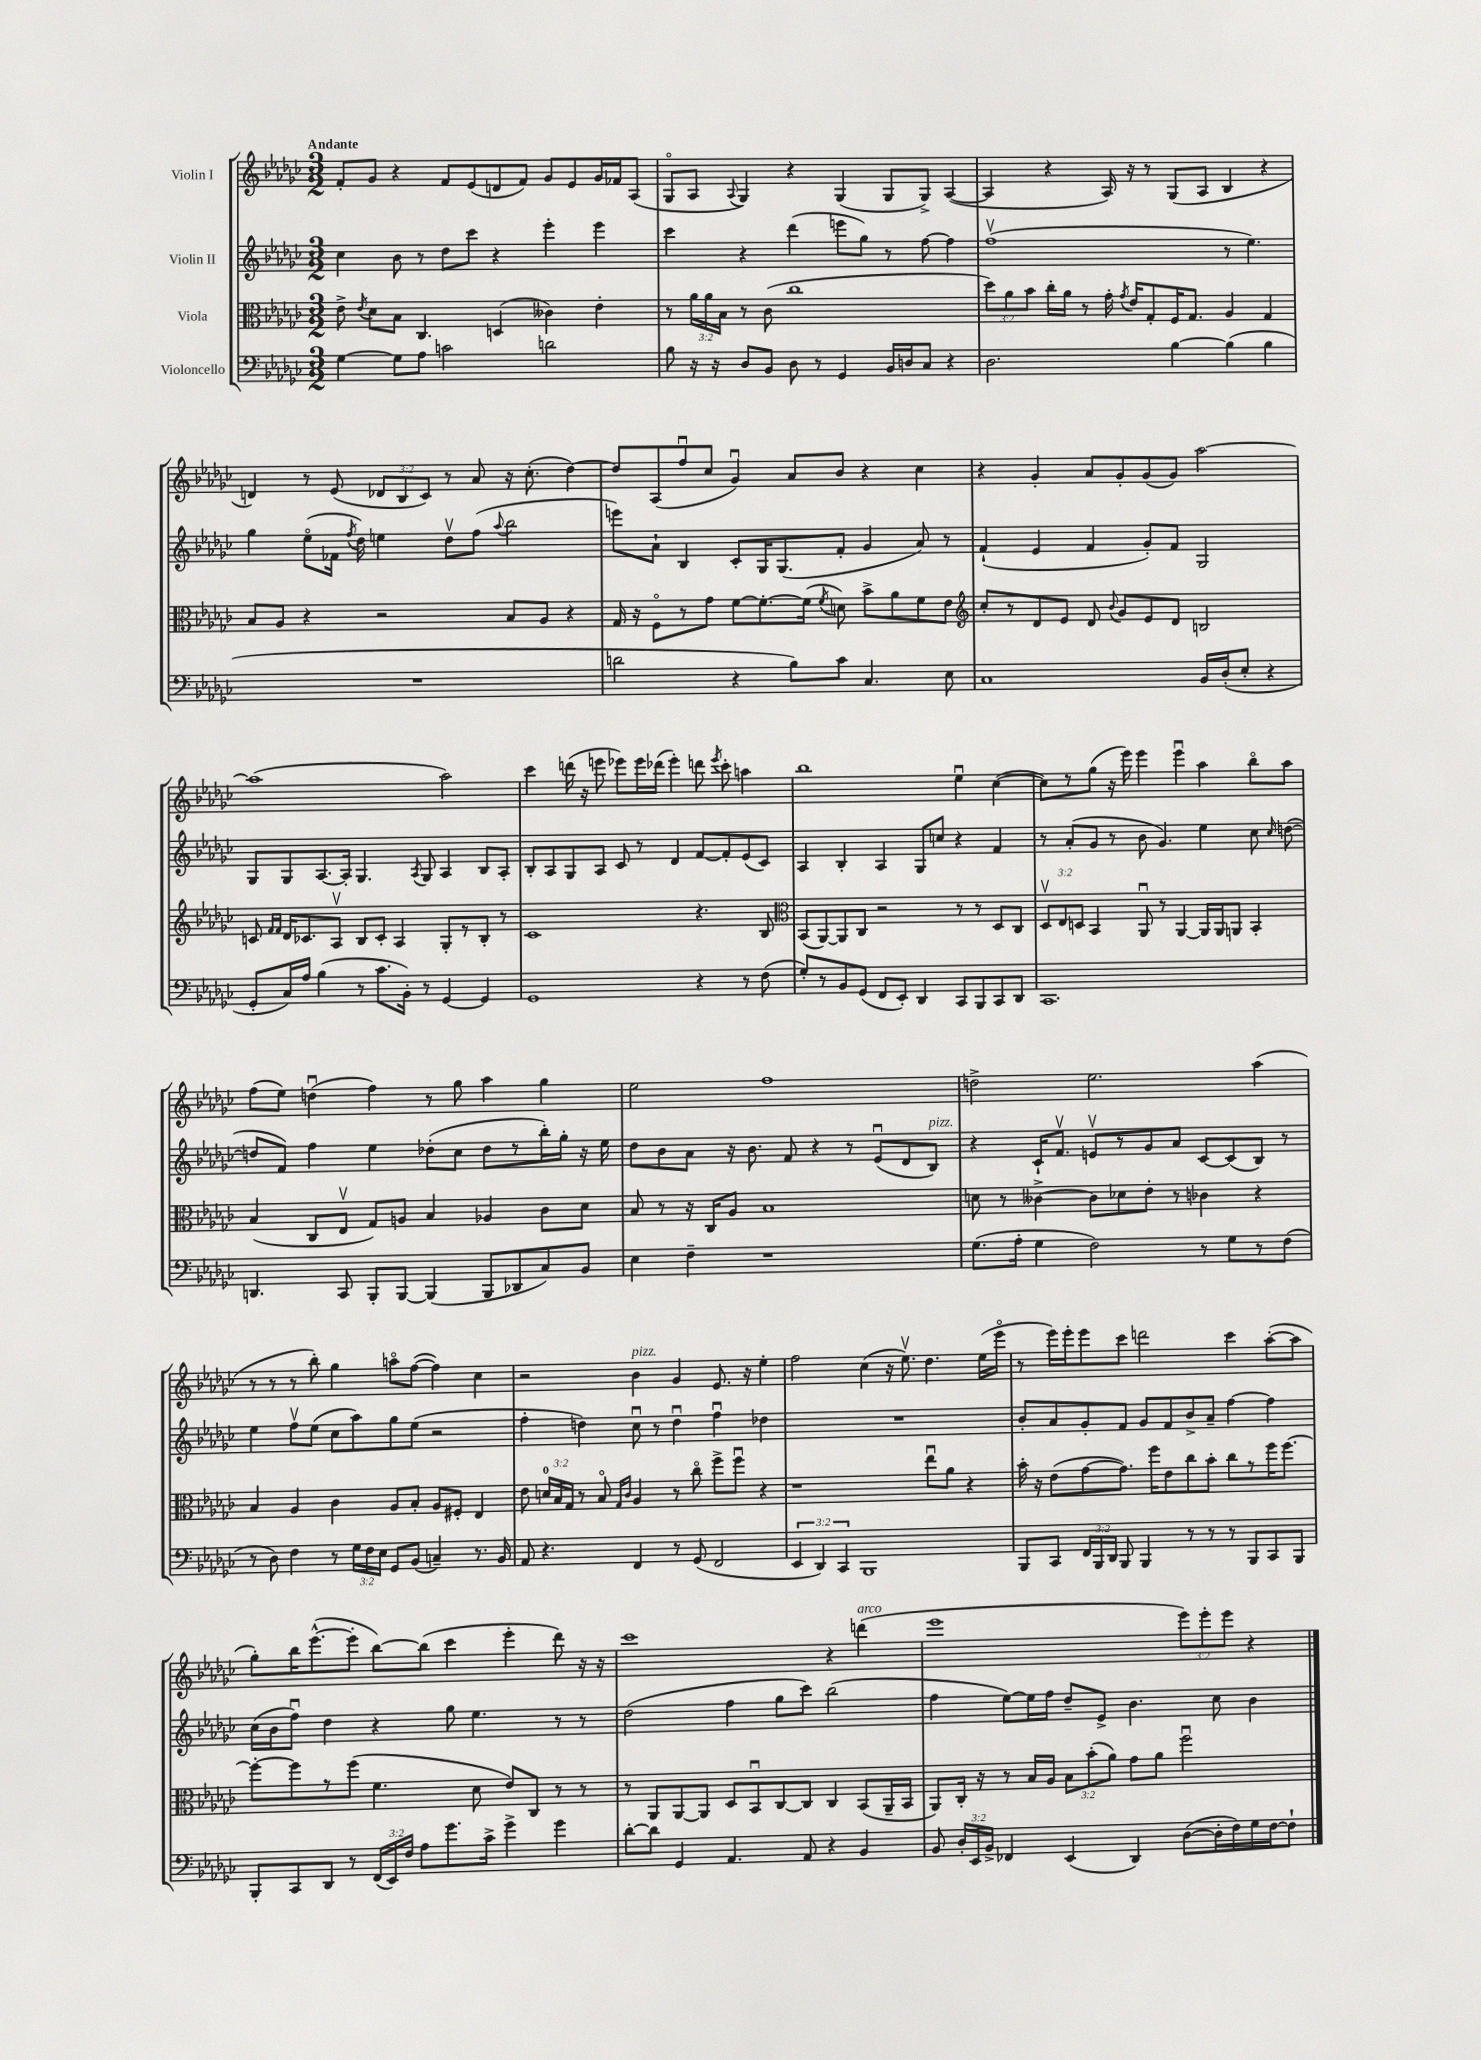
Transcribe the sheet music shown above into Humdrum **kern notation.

**kern	**kern	**kern	**kern
*part4	*part3	*part2	*part1
*staff4	*staff3	*staff2	*staff1
*I"Violoncello	*I"Viola	*I"Violin II	*I"Violin I
*clefF4	*clefC3	*clefG2	*clefG2
*k[b-e-a-d-g-c-]	*k[b-e-a-d-g-c-]	*k[b-e-a-d-g-c-]	*k[b-e-a-d-g-c-]
*M3/2	*M3/2	*M3/2	*M3/2
=1	=1	=1	=1
!	!	!	!LO:TX:a:B:t=Andante
[4G-\	8e-^\	4cc-\	8f'/L
.	8qe-/	.	.
.	8d-\L	.	8g-/J
8G-\L]	8B-\J	8b-\	4r
8A-\J	4.C-/	8r	.
2cn\	.	8dd-\L	8f/L
.	.	8ccc-\J	(8e-/
.	(4Dn/	4r	8dn/
.	.	.	8f/J)
2dn\	4c--X\)	4eee-'\	8g-/L
.	.	.	8e-/
.	4e-'\	4eee-\	16g-/L
.	.	.	16f-X/J
.	.	.	(8A-/J
=2	=2	=2	=2
8B-\	8r	4ccc-\	8G-/L
16r	24a-\LL	.	8A-/J
.	24a-\	.	.
16r	.	.	.
.	24B-\JJ	.	.
.	.	.	8qqA-/
8D-/L	8r	4r	4G-/)
8BB-/J	(8c-\	.	.
8D-\	1cc-	(4ddd-\	4r
8r	.	.	.
4GG-/	.	8eeen\L	(4G-/
.	.	8gg-\J)	.
16BB-/LL	.	8r	8G-/L
16Dn/J	.	.	.
8C-/J	.	[8ff\	8G-^/J)
4r	.	4ff\]	([4A-/
=3	=3	=3	=3
2.D-\	12dd-\L)	(1ffv	4A-/]
.	12a-\	.	.
.	12b-\J	.	.
.	16cc-'\LL	.	4r
.	16a-\JJ	.	.
.	8r	.	.
.	16g-'\	.	16A-/)
.	8qg-/	.	.
.	16e-/KL	.	16r
.	8G-'/	.	8r
[4B-\	16F/K	.	(8G-/L
.	8.G-/J	.	.
.	.	.	8A-/J
(4B-\]	4A-/	8r	4B-/
.	.	4.ee-\)	.
4B-\	4G-/	.	4r
!!LO:LB:g=z
=4	=4	=4	=4
1.r	8B-/L	4gg-\	4dn/)
.	8A-/J	.	.
.	4r	(8ee-\L	8r
.	.	16f-X\Jk	(8e-/
.	.	8qff/	.
.	.	16dd-\)	.
.	2r	4een\	12d-X/L
.	.	.	12B-/
.	.	.	12c-/J)
.	.	8dd-v\L	8r
.	.	(8ff\J	8a-/
.	.	8qqaa-/	.
.	8B-/L	2bb-\	16r
.	.	.	(8.cc-'\
.	8A-/J	.	.
.	4r	.	[4dd-\)
=5	=5	=5	=5
2dn\	16G-/	8eeen\L)	8dd-/L]
.	16r	.	.
.	8F\L	8a-`\J	(8A-/
.	8r	4B-/	8ffu/
.	8g-\J	.	8cc-/J
4r	[8f\L	8c-'/L	4g-u/)
.	8.f'\_	16G-/K	.
.	.	(8.G-/	.
8B-\L)	.	.	8a-/L
.	(16f\Jk]	.	.
.	8qf/	.	.
8c-\J	8dn\)	8f'/J	8b-/J
4.C-/	8b-^\L	4g-/	4r
.	8a-\	.	.
.	8f\	8a-/)	4cc-\
8E-\	8e-\J	8r	.
=6	=6	=6	=6
*	*clefG2	*	*
1C-	8cc-'/L	(4f`/	4r
.	8r	.	.
.	8d-/	4e-/	4g-'/
.	8e-/J	.	.
.	8d-/	4f/	8a-/L
.	8qqb-/	.	.
.	8g-/L	.	8g-'/
.	8e-/	8g-'/L)	(8g-/
.	8d-/J	8f/J	8g-/J)
16BB-/LL	2Bn/	2G-/	[2aa-\
(16D-'/J	.	.	.
8E-'/J	.	.	.
4r	.	.	.
!!LO:LB:g=z
=7	=7	=7	=7
8GG-'/L	8cn/	8G-/L	(1aa-]
.	16qqf/LL	.	.
.	16qqf/JJ	.	.
16C-/L)	16d-/KL	8G-/	.
16A-/JJ	8.c-X/	.	.
(4B-\	.	[8.A-/	.
.	8A-v/J	.	.
.	.	16A-'/Jk]	.
8r	8B-/L	4.G-/	.
8.c-\L	8c-'/J	.	.
.	4A-/	.	.
16BB-'\Jk)	.	.	.
.	.	8qA-/	.
8r	.	8G-/	.
[4GG-/	8G-'/L	4A-/	2aa-\)
.	8r	.	.
4GG-/]	8B-'/J	8B-/L	.
.	8r	8A-'/J	.
=8	=8	=8	=8
1GG-	1c-	8B-'/L	4ccc-\
.	.	8A-/	.
.	.	8G-/	(16dddn\
.	.	.	16r
.	.	8A-/J	8eeen\
.	.	8c-/	8eee-X\L)
.	.	8r	16eee-\L
.	.	.	(16ddd-X\JJ
.	.	4d-/	4eee-'\)
4r	4.r	[8f/L	8dddn\
.	.	.	8qeee-/
.	.	8f'/]	8ccc-'\
8r	.	(8e-/	4aan\
(8F\	8B-/	8c-/J)	.
=9	=9	=9	=9
*	*clefC3	*	*
8G-'/L)	(8BB-/L	4A-/	1bb-
8r	[8AA-/)	.	.
8BB-/	8AA-/]	4B-'/	.
(8GG-/J	8C-/J	.	.
8FF/L	2r	4A-/	.
8EE-'/J)	.	.	.
4DD-/	.	8G-/L	.
.	.	8ccn/J	.
8CC-/L	8r	4r	4ee-u\
8BBB-/	8r	.	.
8CC-/	8D-/L	4f/	([4cc-\
8DD-/J	8C-/J	.	.
=10	=10	=10	=10
1.CC-	12D-v/L	8r	8cc-\L])
.	12E-/	.	.
.	.	(8a-'/L	8r
.	12Dn/J	.	.
.	4BB-/	8g-/J	(8gg-\J
.	.	8r	16r
.	.	.	16eee-\)
.	8AA-u/	8b-\	4eee-\
.	8r	4.g-/)	.
.	[4AA-/	.	4eee-u\
.	16AA-/LL]	4ee-\	4aa-\
.	16AA-/J	.	.
.	8AAn/J	.	.
.	4BB-'/	8cc-\	8bb-\L
.	.	16qqcc-/	.
.	.	([8ddn\	8aa-\J
!!LO:LB:g=z
=11	=11	=11	=11
4.DDn/	(4B-/	8ddn/L]	(8ff\L
.	.	8f/J)	8ee-\J)
.	8C-/L	4ff\	(4ddnu\
8CC-/	8E-v/J	.	.
8BBB-'/L	8G-/L)	4ee-\	4ff\)
[8BBB-/J	8An/J	.	.
(4BBB-/]	4B-/	(8dd-X'\L	8r
.	.	8cc-\J	8gg-\
8BBB-/L	4A-X/	8dd-\L	4aa-\
8DD-X/	.	8r	.
8C-/)	8c-\L	16bb-'\L)	4gg-\
.	.	16gg-'\JJ	.
8BB-/J	8d-\J	16r	.
.	.	16ee-\	.
=12	=12	=12	=12
4E-\	8B-/	8dd-\L	2ee-\
.	8r	8b-\	.
4F~\	16r	8a-\J	.
.	16C-/KL	.	.
.	8A-/J	16r	.
.	.	8.b-\	.
1r	1B-	.	1ff
.	.	8f/	.
.	.	4r	.
.	.	8r	.
.	.	(8e-u/L	.
.	.	8d-/	.
!	!	!LO:TX:a:i:t=pizz.	!
.	.	8B-/J)	.
=13	=13	=13	=13
(8.G-\L	8dn\	4r	2ddn^\
.	8r	.	.
16A-'\Jk	.	.	.
4G-\	[4c--X^\	16c-`/KL	.
.	.	8.fv/J	.
2F\)	8c--\L]	8env/L	2.ee-\
.	8d-X\	8r	.
.	8e-'\J	8g-/	.
.	8r	8a-/J	.
8r	4c-X\	[8c-/L	.
8G-\L	.	(8c-/]	.
8r	4r	8B-/J)	(4aa-\
(8F\J	.	8r	.
!!LO:LB:g=z
=14	=14	=14	=14
8r	4B-/	4ee-\	8r
8D-\)	.	.	8r
4F\	4A-/	8ffv\L	8r
.	.	(8ee-\J	8bb-'\)
8r	4c-\	8cc-\L	4gg-\
24G-\LL	.	8aa-\)	.
24F\	.	.	.
24E-\JJ	.	.	.
8GG-/L	8A-/L	8gg-\	8aan\L
(8BB-/J	8B-'/J	(8ee-\J	([8ff\J
4Cn~/)	8A-/L	2r	4ff\])
.	8F#X'/J	.	.
8.r	4E-/	.	4cc-\
16BB-/	.	.	.
=15	=15	=15	=15
8AA-/	8e-\	4ff'\	2r
4.r	24dn/LL	.	.
.	24B-/	.	.
.	24G-/JJ	.	.
.	8r	4ddn\)	.
.	8B-/	.	.
.	16qqG-/LL	.	.
.	16qqc-/JJ	.	.
!	!	!	!LO:TX:a:i:t=pizz.
4FF/	4A-/	8cc-u\	4b-\
.	.	8r	.
8r	8r	4ddu\	4g-/
(8GG-/	8cc-\	.	.
2FF/	8ff^\L	4ffu\	8.e-/
.	8ffu\J	.	.
.	.	.	16r
.	4r	4dd-X\	4ee-'\
=16	=16	=16	=16
6EE-/	1r	1.r	2ff\
6DD-/)	.	.	.
6CC-/	.	.	.
1BBB-	.	.	(4cc-\
.	.	.	16r
.	.	.	8.ee-v\)
.	8ee-u\L	.	4.dd-\
.	8a-\J	.	.
.	4r	.	.
.	.	.	(16ee-\LL
.	.	.	16eee-\JJ
=17	=17	=17	=17
8BBB-/L	16b-'\	8b-'/L	8r
.	16r	.	.
8CC-/J	(8e-\L	8a-/	16eee-\LL)
.	.	.	16eee-'\J
24FF/LL	[8g-\	8g-'/	8eee-\
24BBB-/	.	.	.
24DD-/JJ	.	.	.
8BBB-/	8.g-\J])	8f/J	8ccc-\J
4BBB-/	.	8g-/L	2dddn\
.	16ff\KL	.	.
.	8e-\	8f/	.
8r	8cc-\	8b-^/	.
8r	8b-'\J	8a-~/J	.
8r	8cc-\L	[4ff\	4ccc-\
8BBB-/L	8r	.	.
8CC-/	16ff\K	4ff\]	([8aa-'\L
.	[8.ff\J	.	.
8BBB-/J	.	.	8aa-\J]
!!LO:LB:g=z
=18	=18	=18	=18
8BBB-'/L	8ff'\L_	(16cc-\LL	8gg-'\L)
.	.	16b-\J	.
8CC-/	8ff\]	8ffu\J)	16bb-\K
.	.	.	([8.eee-^^\
8DD-/J	8r	4dd-\	.
8r	(8ff\J	.	8eee-'\J]
(24FF/LL	4.f\	4r	[8bb-\L)
24EE-/)	.	.	.
24F/JJ	.	.	.
8A-\L	.	.	(8bb-\J]
8.g-\	.	8gg-\	4ccc-\
.	8d-\	4.ee-\	.
16c-^\Jk	.	.	.
4g-^\	8e-/L)	.	4eee-'\
.	8C-/J	.	.
4g-\	8r	8r	8ddd-\)
.	8r	8r	16r
.	.	.	16r
=19	=19	=19	=19
[8d-'\L	8r	(2dd-\	1ccc-
8d-\J]	8AA-/L	.	.
4GG-/	[8AA-/	.	.
.	8AA-/J]	.	.
4.AA-/	8D-/L	4ff\	.
.	8BB-u/	.	.
.	[8C-/	8gg-\L	.
8AA-/	8C-/J]	8ccc-\J)	.
4r	4C-/	(2bb-\	4r
!	!	!	!LO:TX:a:i:t=arco
4BB-/	(8BB-/L	.	(4dddn\
.	16AA-~/L	.	.
.	16BB-/JJ	.	.
=20	=20	=20	=20
8BB-/	8AA-/L)	4ff\	1eee-
24D-'/LL	16C-'/Jk	.	.
24EE-/	.	.	.
.	16r	.	.
24BB-^/JJ	.	.	.
4FF-X/	8r	[8ee-\L)	.
.	16B-/LL	16ee-\L]	.
.	16A-/JJ	16ff\JJ	.
(4EE-/	12B-\L	8dd-~/L	.
.	(12b-'\	.	.
.	.	8e-^/J	.
.	12a-\J)	.	.
4DD-/)	8g-\L	4.b-\	.
.	8a-\J	.	.
([8D-\L	2ffu\	.	12eee-\L)
.	.	.	12eee-'\
16D-'\L]	.	8cc-\	.
.	.	.	12eee-\J
16F\)	.	.	.
16G-\	.	4b-\	4r
[16F\J	.	.	.
8F`\J]	.	.	.
==	==	==	==
*-	*-	*-	*-
